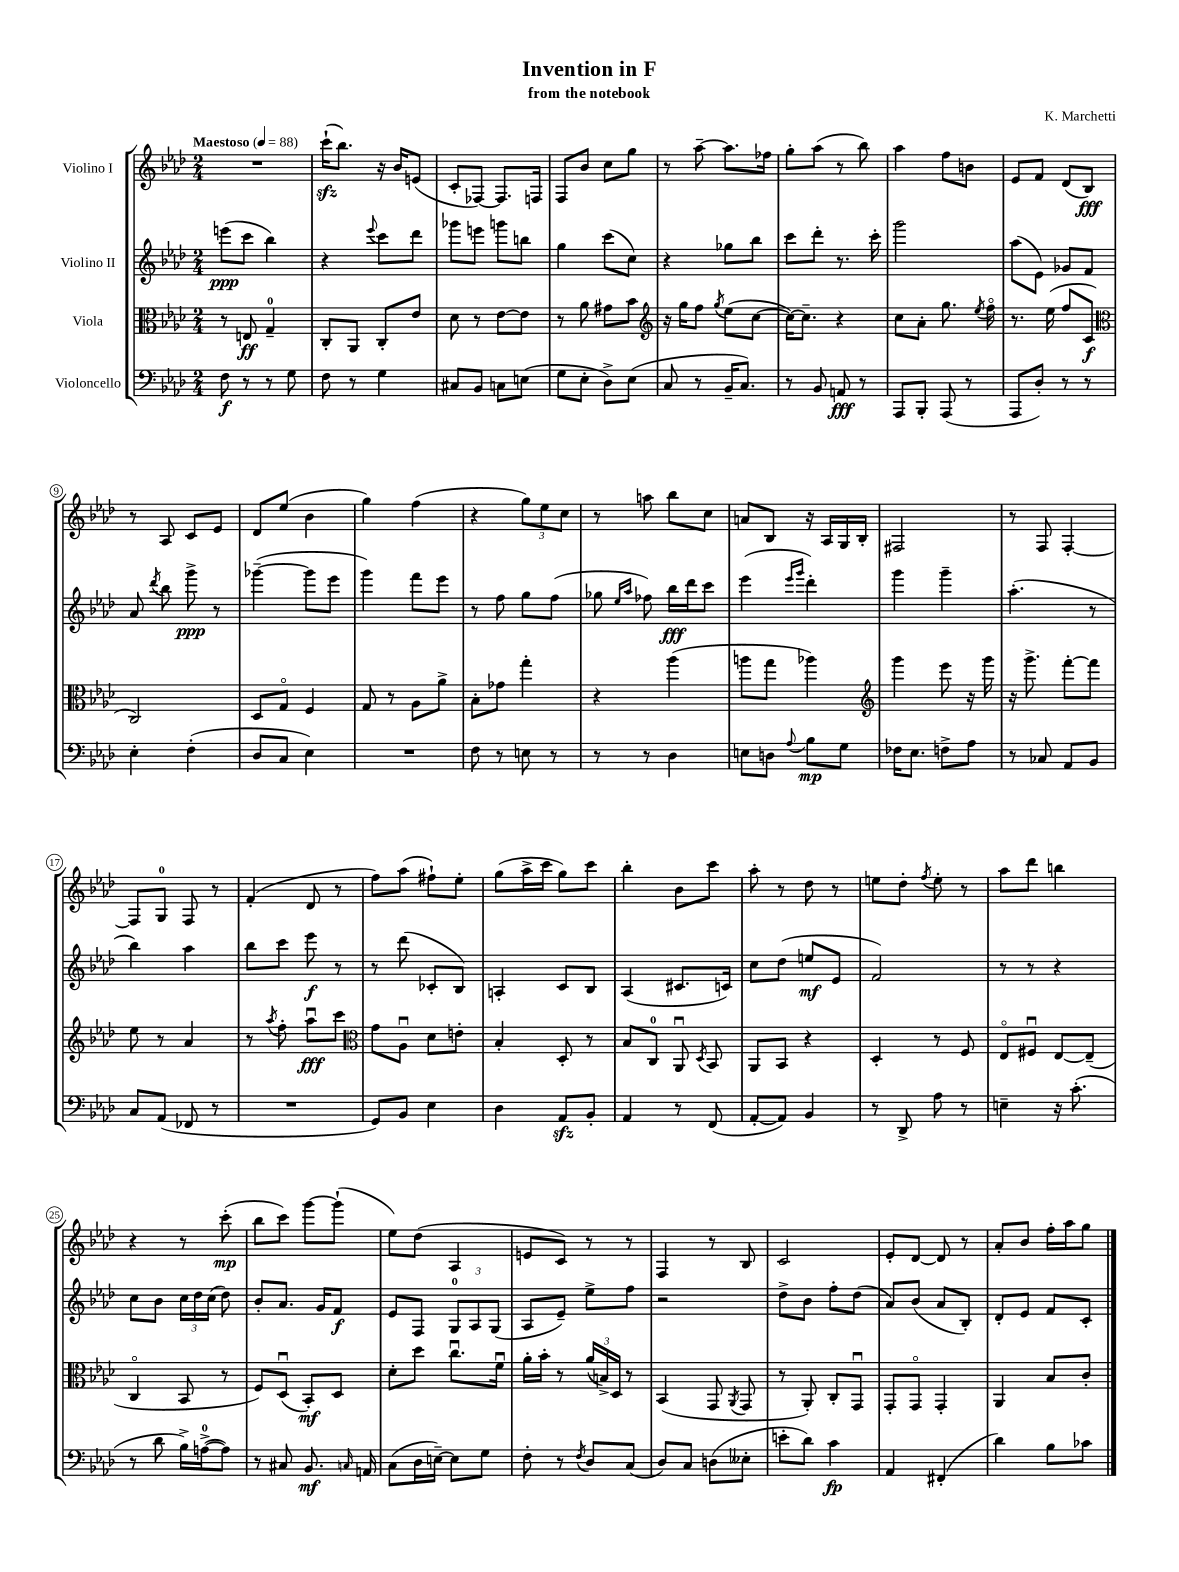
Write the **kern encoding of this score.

**kern	**dynam	**kern	**dynam	**kern	**dynam	**kern	**dynam
*part4	*part4	*part3	*part3	*part2	*part2	*part1	*part1
*staff4	*staff4	*staff3	*staff3	*staff2	*staff2	*staff1	*staff1
*I"Violoncello	*	*I"Viola	*	*I"Violino II	*	*I"Violino I	*
*clefF4	*	*clefC3	*	*clefG2	*	*clefG2	*
*k[b-e-a-d-]	*	*k[b-e-a-d-]	*	*k[b-e-a-d-]	*	*k[b-e-a-d-]	*
*M2/4	*	*M2/4	*	*M2/4	*	*M2/4	*
*MM88	*	*MM88	*	*MM88	*	*MM88	*
=1	=1	=1	=1	=1	=1	=1	=1
!	!	!	!	!	!	!LO:TX:a:B:t=Maestoso	!
8F\	f	8r	.	(8eeen\L	ppp	2r	.
8r	.	8En/	ff	8ccc\J	.	.	.
8r	.	4G~/	.	4bb-\)	.	.	.
8G\	.	.	.	.	.	.	.
=2	=2	=2	=2	=2	=2	=2	=2
8F\	.	8C'/L	.	4r	.	(16ccczz`\KL	.
.	.	.	.	.	.	8.bb-\J)	.
8r	.	8AA-/J	.	.	.	.	.
.	.	.	.	8qqeee-/	.	.	.
4G\	.	8C'/L	.	8ccc\L	.	16r	.
.	.	.	.	.	.	16b-/KL	.
.	.	8e-/J	.	8ddd-\J	.	(8en/J	.
=3	=3	=3	=3	=3	=3	=3	=3
8C#X/L	.	8d-\	.	8ggg-X\L	.	8c'/L	.
8BB-/J	.	8r	.	8eeen\J	.	[8F-X/J)	.
8Cn\L	.	[8e-\L	.	8gggn\L	.	8.F-/L]	.
(8En\J	.	8e-\J]	.	8bbn\J	.	.	.
.	.	.	.	.	.	16Fn/Jk	.
=4	=4	=4	=4	=4	=4	=4	=4
8G\L	.	8r	.	4gg\	.	8F/L	.
8E-'\J	.	8a-\	.	.	.	8b-/J	.
8D-^\L)	.	8g#X\L	.	(8ccc\L	.	8cc\L	.
(8E-\J	.	8b-\J	.	8cc\J)	.	8gg\J	.
=5	=5	=5	=5	=5	=5	=5	=5
*	*	*clefG2	*	*	*	*	*
8C/	.	16r	.	4r	.	8r	.
.	.	16gg\KL	.	.	.	.	.
8r	.	8ff\J	.	.	.	[8aa-~\	.
.	.	8qgg/	.	.	.	.	.
16BB-~/KL	.	(8ee-\L	.	8gg-X\L	.	8.aa-\L]	.
8.C/J)	.	.	.	.	.	.	.
.	.	[8cc\J	.	8bb-\J	.	.	.
.	.	.	.	.	.	16ff-X\Jk	.
=6	=6	=6	=6	=6	=6	=6	=6
8r	.	16cc\KL_)	.	8ccc\L	.	8gg'\L	.
.	.	8.cc~\J]	.	.	.	.	.
8BB-/	.	.	.	8ddd-'\J	.	(8aa-\J	.
8AAn/	fff	4r	.	8.r	.	8r	.
8r	.	.	.	.	.	8bb-\)	.
.	.	.	.	16ccc'\	.	.	.
=7	=7	=7	=7	=7	=7	=7	=7
8AAA-/L	.	8cc\L	.	2ggg\	.	4aa-\	.
8BBB-'/J	.	8a-'\J	.	.	.	.	.
(8AAA-/	.	8.gg\	.	.	.	8ff\L	.
8r	.	.	.	.	.	8bn\J	.
.	.	8qee-/	.	.	.	.	.
.	.	16ff\	.	.	.	.	.
=8	=8	=8	=8	=8	=8	=8	=8
8AAA-/L	.	8.r	.	(8aa-\L	.	8e-/L	.
8D-'/J)	.	.	.	8e-\J)	.	8f/J	.
.	.	(16ee-\	.	.	.	.	.
8r	.	8ff/L	.	8g-X/L	.	(8d-/L	.
8r	.	8c/J	f	8f/J	.	8B-/J)	fff
!!LO:LB:g=z
=9	=9	=9	=9	=9	=9	=9	=9
*	*	*clefC3	*	*	*	*	*
4E-'\	.	2C/)	.	8a-/	.	8r	.
.	.	.	.	8qddd-/	.	.	.
.	.	.	.	8bb-\	.	8A-/	.
(4F'\	.	.	.	8ggg^\	ppp	8c/L	.
.	.	.	.	8r	.	8e-/J	.
=10	=10	=10	=10	=10	=10	=10	=10
8D-/L	.	8D-/L	.	([4ggg-X~\	.	8d-/L	.
8C/J	.	8G/J	.	.	.	(8ee-/J	.
4E-\)	.	4F/	.	8ggg-\L]	.	4b-\	.
.	.	.	.	8eee-\J	.	.	.
=11	=11	=11	=11	=11	=11	=11	=11
2r	.	8G/	.	4ggg\)	.	4gg\)	.
.	.	8r	.	.	.	.	.
.	.	8A-\L	.	8fff\L	.	(4ff\	.
.	.	8a-^\J	.	8eee-\J	.	.	.
=12	=12	=12	=12	=12	=12	=12	=12
8F\	.	8B-'\L	.	8r	.	4r	.
8r	.	8g-X\J	.	8ff\	.	.	.
8En\	.	4gg'\	.	8gg\L	.	12gg\L)	.
.	.	.	.	.	.	12ee-\	.
8r	.	.	.	(8ff\J	.	.	.
.	.	.	.	.	.	12cc\J	.
=13	=13	=13	=13	=13	=13	=13	=13
8r	.	4r	.	8gg-X\	.	8r	.
.	.	.	.	16qqee-/LL	.	.	.
.	.	.	.	16qqaa-/JJ	.	.	.
8r	.	.	.	8ff-X\)	.	8aan\	.
4D-\	.	(4aa-\	.	16bb-\LL	fff	8bb-\L	.
.	.	.	.	16ddd-\J	.	.	.
.	.	.	.	8ccc\J	.	8cc\J	.
=14	=14	=14	=14	=14	=14	=14	=14
8En\L	.	8aan\L	.	(4eee-\	.	8an/L	.
8Dn\J	.	8gg\J	.	.	.	8B-/J	.
.	.	.	.	16qqeee-/LL	.	.	.
8qqA-/	.	.	.	16qqggg/JJ	.	.	.
8B-\L	mp	4aa-X\)	.	4ddd-'\)	.	16r	.
.	.	.	.	.	.	16A-/LL	.
8G\J	.	.	.	.	.	16G/	.
.	.	.	.	.	.	16B-'/JJ	.
=15	=15	=15	=15	=15	=15	=15	=15
*	*	*clefG2	*	*	*	*	*
16F-X\KL	.	4ggg\	.	4ggg\	.	2F#X/	.
8.E-\J	.	.	.	.	.	.	.
8Fn^\L	.	8eee-\	.	4ggg~\	.	.	.
8A-\J	.	16r	.	.	.	.	.
.	.	16ggg\	.	.	.	.	.
=16	=16	=16	=16	=16	=16	=16	=16
8r	.	16r	.	(4.aa-'\	.	8r	.
.	.	8.ggg^\	.	.	.	.	.
8C-X/	.	.	.	.	.	8F/	.
8AA-/L	.	[8fff'\L	.	.	.	[4F'/	.
8BB-/J	.	8fff\J]	.	8r	.	.	.
!!LO:LB:g=z
=17	=17	=17	=17	=17	=17	=17	=17
8C/L	.	8ee-\	.	4bb-\)	.	8F/L]	.
(8AA-/J	.	8r	.	.	.	8G/J	.
8FF-X/	.	4a-/	.	4aa-\	.	8F/	.
8r	.	.	.	.	.	8r	.
=18	=18	=18	=18	=18	=18	=18	=18
2r	.	8r	.	8bb-\L	.	(4f'/	.
.	.	8qaa-/	.	.	.	.	.
.	.	8ff'\	.	8ccc\J	.	.	.
.	.	8aa-u\L	fff	8eee-\	f	8d-/	.
.	.	8ccc\J	.	8r	.	8r	.
=19	=19	=19	=19	=19	=19	=19	=19
*	*	*clefC3	*	*	*	*	*
8GG/L)	.	8g\L	.	8r	.	8ff\L)	.
8BB-/J	.	8A-u\J	.	(8ddd-\	.	(8aa-\J	.
4E-\	.	8d-\L	.	8c-X'/L	.	8ff#X`\L)	.
.	.	8en'\J	.	8B-/J)	.	8ee-'\J	.
=20	=20	=20	=20	=20	=20	=20	=20
4D-\	.	4B-'/	.	4An'/	.	(8gg\L	.
.	.	.	.	.	.	16aa-^\L	.
.	.	.	.	.	.	16ccc\JJ	.
8AA-zz/L	.	8D-'/	.	8c/L	.	8gg\L)	.
8BB-'/J	.	8r	.	8B-/J	.	8ccc\J	.
=21	=21	=21	=21	=21	=21	=21	=21
4AA-/	.	8B-/L	.	(4A-/	.	4bb-'\	.
.	.	8C/J	.	.	.	.	.
8r	.	8AA-u/	.	8.c#X/L	.	8b-\L	.
.	.	8qD-/	.	.	.	.	.
(8FF/	.	8BB-/	.	.	.	8ccc\J	.
.	.	.	.	16cn/Jk)	.	.	.
=22	=22	=22	=22	=22	=22	=22	=22
[8AA-'/L	.	8AA-/L	.	8cc\L	.	8aa-'\	.
8AA-/J])	.	8BB-/J	.	(8dd-\J	.	8r	.
4BB-/	.	4r	.	8een/L	mf	8dd-\	.
.	.	.	.	8e-/J	.	8r	.
=23	=23	=23	=23	=23	=23	=23	=23
8r	.	4D-'/	.	2f/)	.	8een\L	.
8DD-^/	.	.	.	.	.	8dd-'\J	.
.	.	.	.	.	.	8qff/	.
8A-\	.	8r	.	.	.	8ee'\	.
8r	.	8F/	.	.	.	8r	.
=24	=24	=24	=24	=24	=24	=24	=24
4En~\	.	8E-/L	.	8r	.	8aa-\L	.
.	.	8F#Xu/J	.	8r	.	8ddd-\J	.
16r	.	[8E-/L	.	4r	.	4bbn\	.
(8.c'\	.	.	.	.	.	.	.
.	.	(8E-~/J]	.	.	.	.	.
!!LO:LB:g=z
=25	=25	=25	=25	=25	=25	=25	=25
8r	.	4C/	.	8cc\L	.	4r	.
8d-\	.	.	.	8b-\J	.	.	.
16B-^\LL)	.	8BB-/	.	24cc\LL	.	8r	.
.	.	.	.	24dd-\	.	.	.
([16An^\J	.	.	.	.	.	.	.
.	.	.	.	(24cc\JJ	.	.	.
8A\J])	.	8r	.	8dd-\)	.	(8ccc'\	mp
=26	=26	=26	=26	=26	=26	=26	=26
8r	.	8F/L)	.	8b-'/L	.	8bb-\L	.
8C#X/	.	(8D-u/J	.	8.a-/J	.	8ccc\J)	.
8.BB-/	mf	8BB-'/L)	mf	.	.	[8ggg\L	.
.	.	.	.	16g/KL	.	.	.
.	.	8D-/J	.	8f/J	f	(8ggg`\J]	.
16qqCn/	.	.	.	.	.	.	.
16AAn/	.	.	.	.	.	.	.
=27	=27	=27	=27	=27	=27	=27	=27
(8C\L	.	8d-'\L	.	8e-/L	.	8ee-\L)	.
16D-\L	.	8dd-\J	.	8F/J	.	(8dd-\J	.
[16En~\JJ)	.	.	.	.	.	.	.
8E\L]	.	8.ccu\L	.	12G/L	.	4A-/	.
.	.	.	.	12A-/	.	.	.
8G\J	.	.	.	.	.	.	.
.	.	.	.	(12G/J	.	.	.
.	.	16fu\Jk	.	.	.	.	.
=28	=28	=28	=28	=28	=28	=28	=28
8F'\	.	16a-'\LL	.	8A-/L	.	8en/L	.
.	.	16b-'\JJ	.	.	.	.	.
8r	.	8r	.	8e-~/J)	.	8c/J)	.
8qF/	.	.	.	.	.	.	.
8D-/L	.	(24a-/LL	.	8ee-^\L	.	8r	.
.	.	24Bn^/)	.	.	.	.	.
.	.	24D-/JJ	.	.	.	.	.
(8C/J	.	8r	.	8ff\J	.	8r	.
=29	=29	=29	=29	=29	=29	=29	=29
8D-/L)	.	(4BB-/	.	2r	.	4F/	.
8C/J	.	.	.	.	.	.	.
(8Dn\L	.	8GG/	.	.	.	8r	.
.	.	8qAA-/	.	.	.	.	.
8E--X'\J	.	8GG/	.	.	.	8B-/	.
=30	=30	=30	=30	=30	=30	=30	=30
8en'\L	.	8r	.	8dd-^\L	.	2c/	.
8d-\J)	.	8AA-'/)	.	8b-\J	.	.	.
4c\	fp	8C'/L	.	8ff'\L	.	.	.
.	.	8GGu/J	.	(8dd-\J	.	.	.
=31	=31	=31	=31	=31	=31	=31	=31
4AA-/	.	8GG'/L	.	8a-/L)	.	8e-'/L	.
.	.	8GG/J	.	(8b-/J	.	[8d-/J	.
(4FF#X'/	.	4GG'/	.	8a-/L	.	8d-/]	.
.	.	.	.	8B-'/J)	.	8r	.
=32	=32	=32	=32	=32	=32	=32	=32
4d-\)	.	4AA-/	.	8d-'/L	.	8a-'/L	.
.	.	.	.	8e-/J	.	8b-/J	.
8B-\L	.	8B-/L	.	8f/L	.	16ff'\LL	.
.	.	.	.	.	.	16aa-\J	.
8c-X\J	.	8c'/J	.	8c'/J	.	8gg\J	.
==	==	==	==	==	==	==	==
*-	*-	*-	*-	*-	*-	*-	*-
